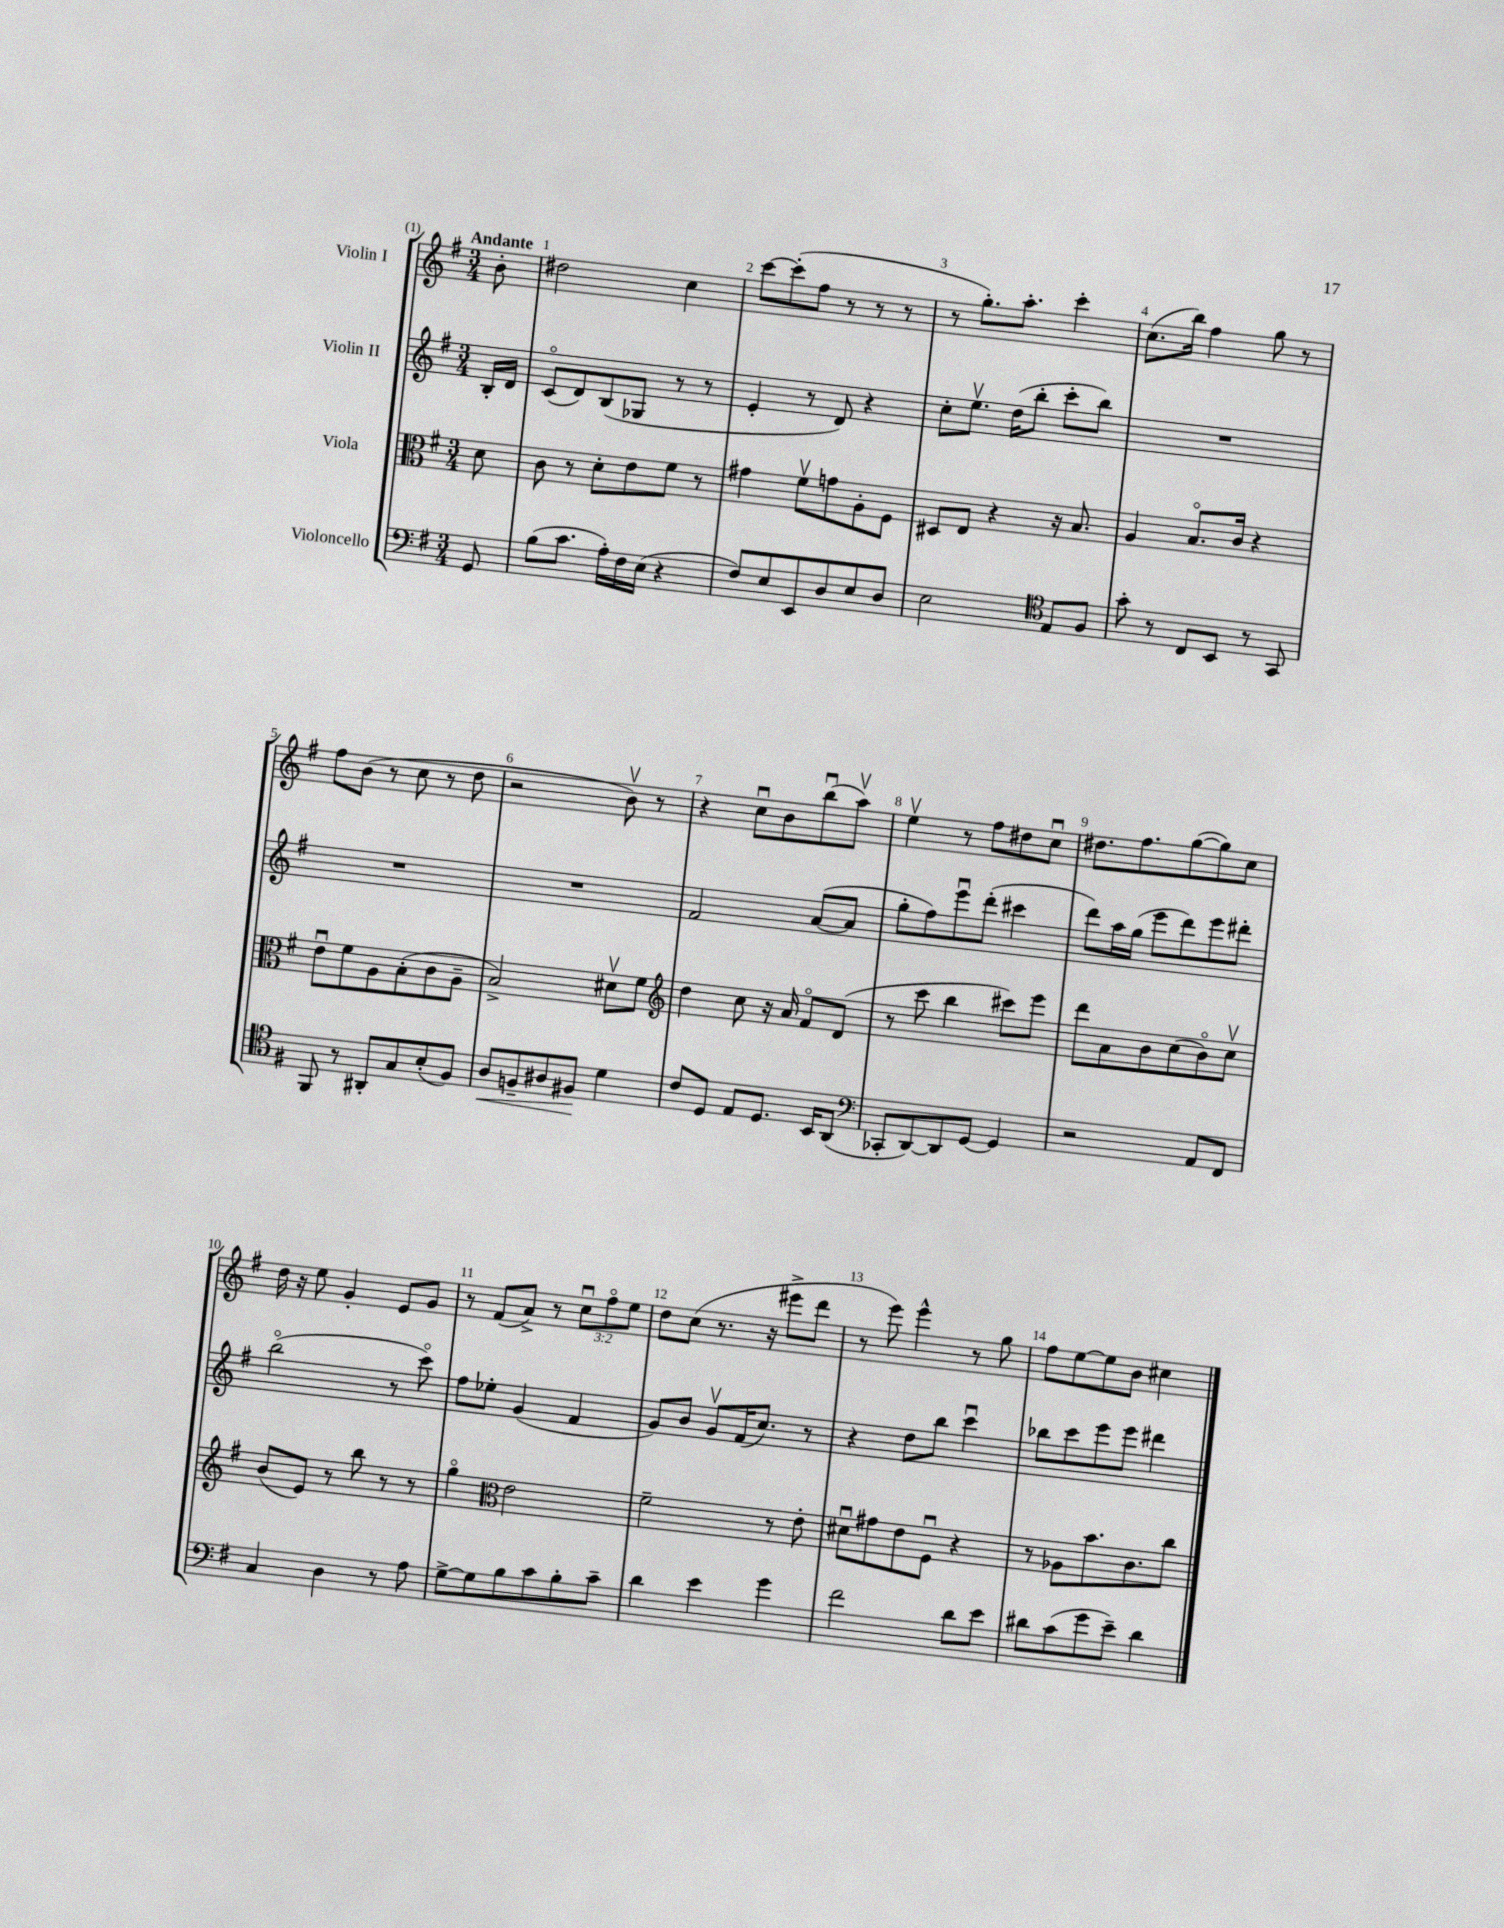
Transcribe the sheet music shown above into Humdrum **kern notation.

**kern	**kern	**kern	**kern
*staff4	*staff3	*staff2	*staff1
*clefF4	*clefC3	*clefG2	*clefG2
*k[f#]	*k[f#]	*k[f#]	*k[f#]
*M3/4	*M3/4	*M3/4	*M3/4
8GG	8d	16B'	8b'
.	.	16d	.
=	=	=	=
(8B	8c	(8co	2dd#
8.c	8r	8d)	.
.	8d'	(8B	.
16A')	.	.	.
16F#	8e	8G-	.
(16E	.	.	.
4r	8f#	8r	4cc
.	8r	8r	.
=	=	=	=
8F#)	4g#	4e'	[8ccc
8E	.	.	(8ccc']
8EE	8f#v	8r	8ff#
8D	8g	8d)	8r
8E	8A'	4r	8r
8D	8F#	.	8r
=	=	=	=
2E	8D#	8cc'	8r
.	8E	8.eev	8.gg')
.	4r	.	.
.	.	(16dd	8.aa'
.	.	8bb'	.
*clefC4	*	*	*
8E	16r	8ccc'	4ccc'
.	8.B	.	.
8F#	.	8bb)	.
=	=	=	=
8g'	4A	2.r	(8.cc
8r	.	.	.
.	.	.	16bb)
8C	8.Bo	.	4ff#
8BB	.	.	.
.	16c	.	.
8r	4r	.	8gg
8GG	.	.	8r
=	=	=	=
8FF#	8eu	2.r	8ff#
8r	8f#	.	(8b
8AA#'	8A	.	8r
8G	(8B'	.	8cc
(8B'	8c	.	8r
8F#)	8A~	.	8dd
=	=	=	=
8A	2B^)	2.r	2r
8F~	.	.	.
8A#	.	.	.
8F#	.	.	.
4d	8d#v	.	8bv)
.	8f#	.	8r
=	=	=	=
*	*clefG2	*	*
8c	4dd	2f#	4r
8D	.	.	.
8E	8cc	.	8ccu
8.D	16r	.	8b
.	16a	.	.
.	8f#o	([8a	(8bbu
16BB	.	.	.
(8AA	(8d	8a]	8aav)
=	=	=	=
*clefF4	*	*	*
8CC-'	8r	8gg'	4eev
[8DD)	8ccc	8ff#)	.
8DD]	4bb	8eeeu	8r
[8GG	.	(8ddd'	8ff#
4GG]	8ccc#)	4ccc#	8dd#
.	8eee	.	8ccu
=	=	=	=
2r	8ddd	8ddd)	8.dd#
.	8a	16aa	.
.	.	(16gg	8.ff#
.	8b	8eee	.
.	(8cc	8ddd)	([8gg
8AA	8bo)	8eee	8gg])
8FF#	8ccv	8ddd#'	8cc
=	=	=	=
4C	(8b	(2bbo	16dd
.	.	.	16r
.	8e)	.	8ee
4D	8r	.	4g'
.	8bb	.	.
8r	8r	8r	8e
8A	8r	8ccco)	8g
=	=	=	=
[8G^	4ggo	8ff#	8r
8G]	.	8ee-'	(8f#
*	*clefC3	*	*
8B	2e	(4g	8a^)
8c	.	.	8r
8B'	.	4f#	12ccu
.	.	.	12ff#o
8c~	.	.	.
.	.	.	12ee
=	=	=	=
4d	2f#~	8g)	8dd
.	.	8b	(8cc
4e	.	8gv	8.r
.	.	(16f#	.
.	.	8.cc)	16r
4g	8r	.	8eee#^
.	8e'	8r	8ddd
=	=	=	=
2f#	8d#u	4r	8r
.	8g#	.	8eee)
.	8e	8dd	4eee^^
.	8F#u	8bb	.
8d	4r	4cccu	8r
8e	.	.	8gg
=	=	=	=
8d#	8r	8bb-	8ff#
(8c	8A-	8ccc	[8ee
8g	8.b	8eee	8ee]
8e~)	.	8eee	8b
.	8.c	.	.
4d#	.	4ddd#	4cc#
.	8cc	.	.
==	==	==	==
*-	*-	*-	*-
